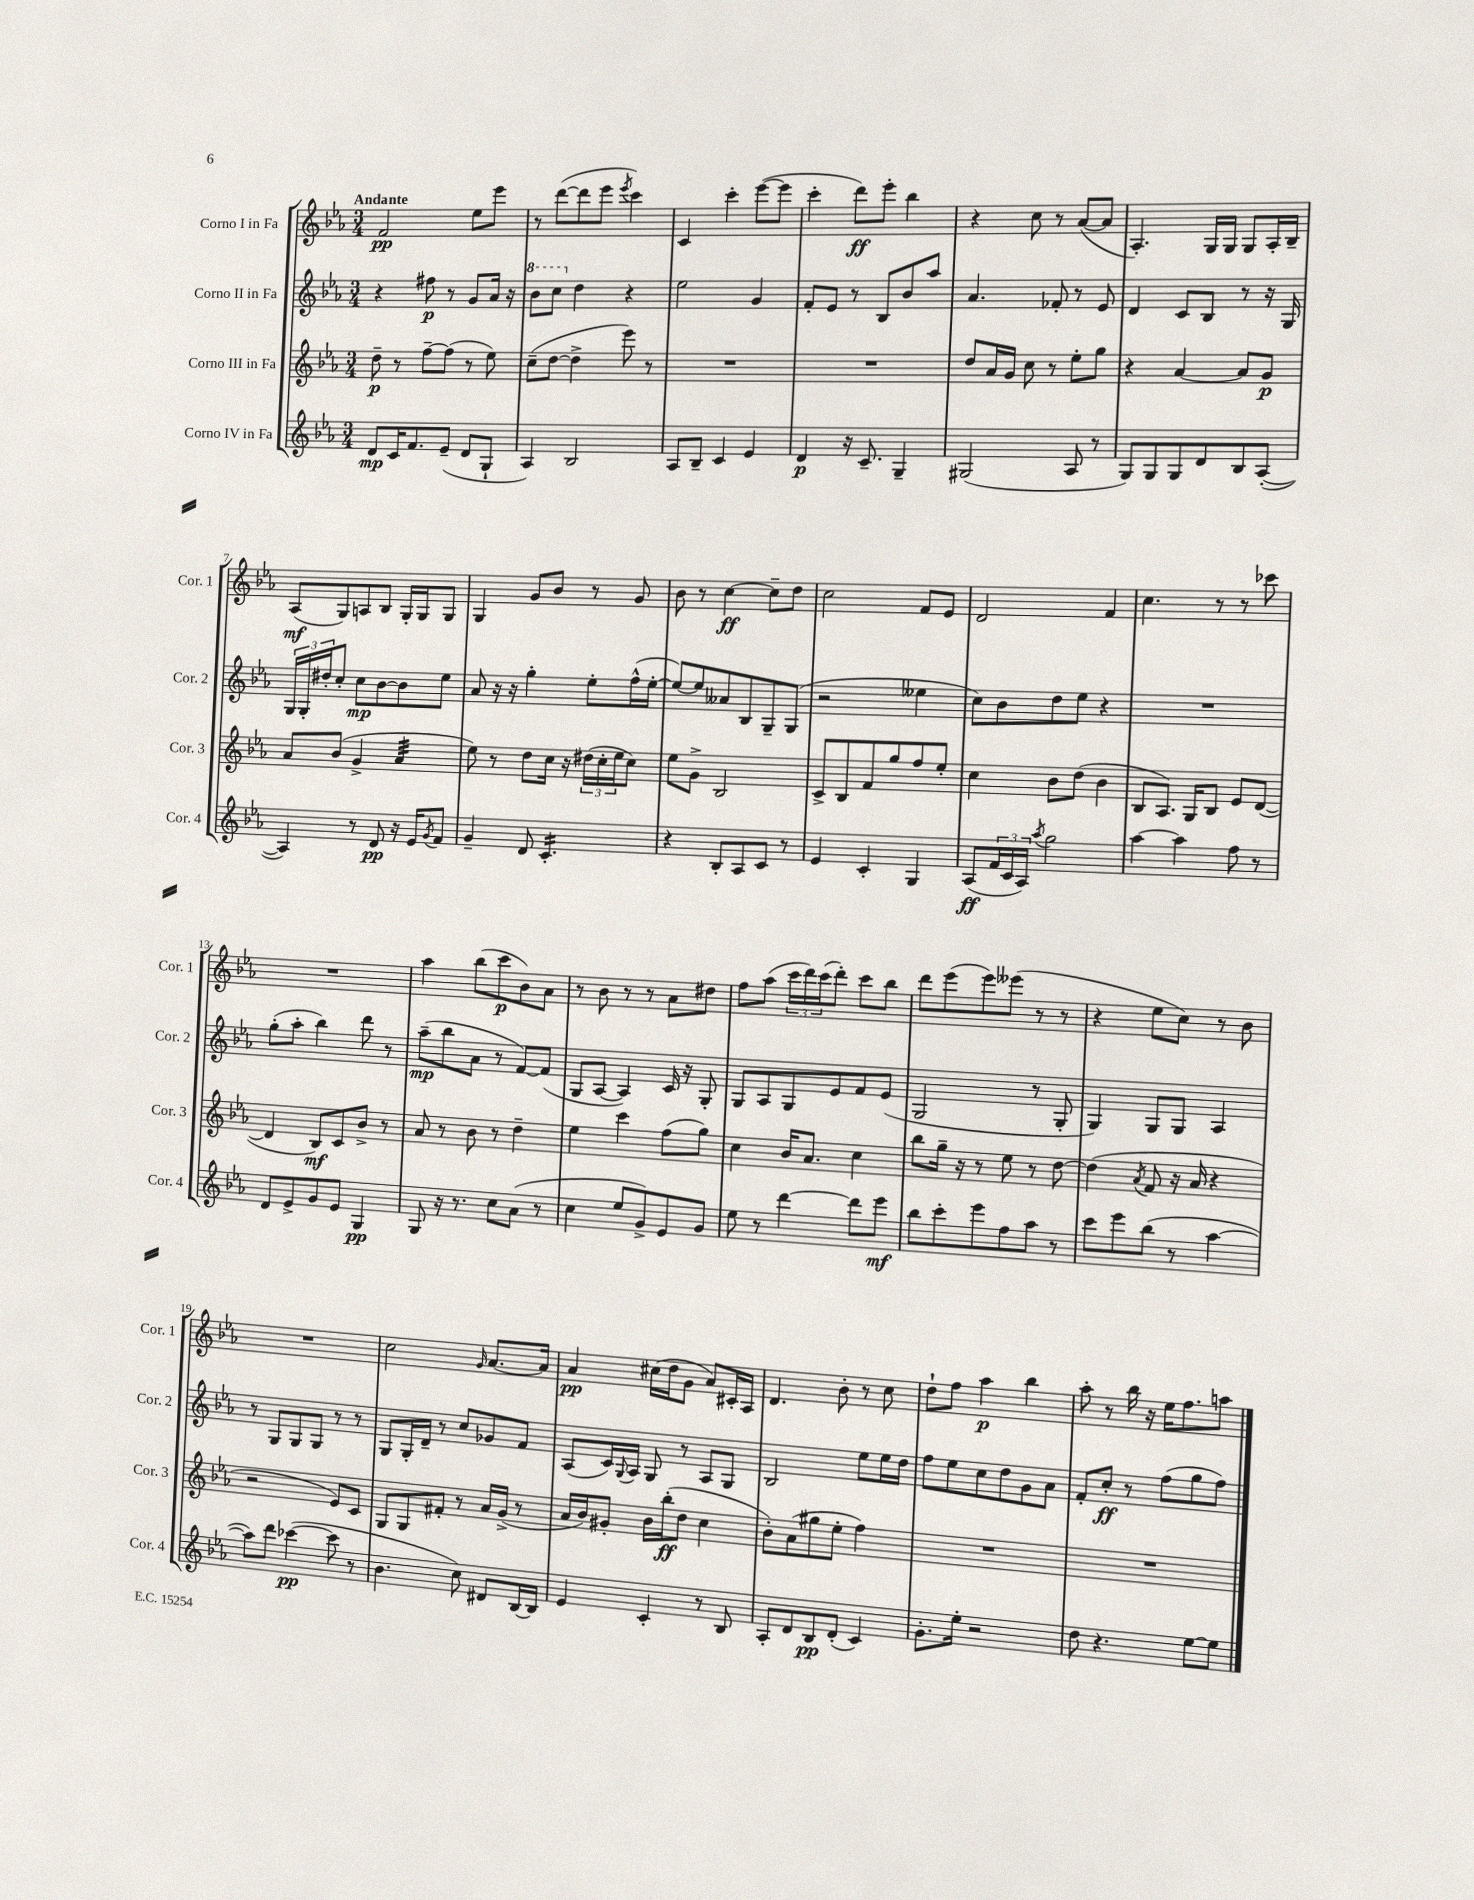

**kern	**kern	**kern	**kern
*staff4	*staff3	*staff2	*staff1
*clefG2	*clefG2	*clefG2	*clefG2
*k[b-e-a-]	*k[b-e-a-]	*k[b-e-a-]	*k[b-e-a-]
*M3/4	*M3/4	*M3/4	*M3/4
8d	8dd~	4r	2f
16c	8r	.	.
8.f	.	.	.
.	[8ff~	8ff#	.
(8e-~	(8ff]	8r	.
8d	8r	8g	8ee-
8G`	8ee-)	16a-	8eee-
.	.	16r	.
=	=	=	=
4A-)	(8cc~	8bb-	8r
.	[8dd	8ccc	([8ddd
2B-	4dd^]	4dd	8ddd]
.	.	.	8eee-
.	.	.	8qeee-
.	8eee-)	4r	4ccc)
.	8r	.	.
=	=	=	=
8A-	2.r	2ee-	4c
8B-~	.	.	.
4c	.	.	4ccc'
4e-	.	4g	([8eee-
.	.	.	8eee-]
=	=	=	=
4d	2.r	8f'	4ccc'
.	.	8e-	.
16r	.	8r	8ddd)
8.c~	.	.	.
.	.	8B-	8eee-'
4G~	.	8b-	4bb-
.	.	8aa-	.
=	=	=	=
(2G#	8dd	4.a-	4r
.	16a-	.	.
.	16g	.	.
.	8cc	.	8cc
.	8r	8f-'	8r
8A-	8ee-'	8r	([8a-
8r	8gg	8e-	8a-]
=	=	=	=
8G)	4r	4d	4.A-')
8G	.	.	.
8G	[4a-	8c	.
8d	.	8B-	16G
.	.	.	16G
8B-	8a-]	8r	8G
([8A-'	8g	16r	16A-'
.	.	16G	16B-~
=	=	=	=
4A-])	8a-	24G	(8A-
.	.	24G'	.
.	.	24dd#'	.
.	(8b-	8cc'	8G)
8r	4g^	8cc	8A
8d	.	[8b-	8B-
16r	4a-	8b-]	16G'
16e-	.	.	16G
8qg	.	.	.
8f	.	8ee-	8G
=	=	=	=
4g~	8ee-)	8a-	4G
.	8r	16r	.
.	.	16r	.
8d	8dd	4gg'	8g
4.c'	16cc	.	8b-
.	16r	.	.
.	(24dd#	8ee-'	8r
.	24cc'	.	.
.	24ee-	.	.
.	8cc)	(16ff^^	8g
.	.	[16ee-'	.
=	=	=	=
4r	8ee-	8ee-_)	8b-
.	8g^	8ee-]	8r
8B-'	2B-	8a--	[4cc
8A-	.	8B-	.
8c	.	8G~	8cc~]
8r	.	(8G	8dd
=	=	=	=
4e-	8c^	2r	2cc
.	8B-	.	.
4c'	8f	.	.
.	8gg	.	.
4G	8ff	4ee--	8f
.	8ee-'	.	8e-
=	=	=	=
(8A-	4cc	8cc)	2d
24f	.	8b-	.
24c	.	.	.
24A-)	.	.	.
8qaa-	.	.	.
2gg	8b-	8dd	.
.	(8dd	8ee-	.
.	4b-	4r	4f
=	=	=	=
[4aa-	8B-	2.r	4.cc
.	8.A-)	.	.
4aa-]	.	.	.
.	16G	.	.
.	8B-	.	8r
8ff	8e-	.	8r
8r	([8d	.	8ccc-
=	=	=	=
8d	4d]	(8gg'	2.r
8e-^	.	8aa-'	.
8g	8B-)	4bb-)	.
8e-	8c	.	.
4G	8b-^	8ddd	.
.	8r	8r	.
=	=	=	=
8G	8a-	(8aa-~	4aa-
16r	8r	8bb-	.
8.r	.	.	.
.	8b-	8a-	(8bb-
8cc	8r	8r	8ccc
(8a-	4dd~	[8f)	8b-)
8r	.	(8f]	8a-
=	=	=	=
4cc	4ee-	8G	8r
.	.	[8A-	8b-
8ee-	4ccc	4A-])	8r
8g^)	.	.	8r
8e-	(8ff	16c	8a-
.	.	16r	.
8g	8gg)	8G'	8dd#
=	=	=	=
8ee-	4cc	8G	8ff
8r	.	8A-	(8aa-
[4ddd	16b-	8G	24ccc
.	.	.	24ddd)
.	8.a-	.	.
.	.	.	(24ccc
.	.	8e-	8ddd')
8ddd]	4cc	8f	8ccc
8eee-	.	(8e-	8bb-
=	=	=	=
8bb-	8bb-	2G	8ddd
8ccc'	16gg~	.	(8eee-
.	16r	.	.
8eee-	8r	.	8eee-)
8ff	8ee-	.	(8eee--
8aa-	8r	8r	8r
8r	[8dd	8G'	8r
=	=	=	=
8ccc	(4dd]	4G)	4r
8eee-	.	.	.
.	8qa-	.	.
(8bb-	8f	8G	8ee-
8r	16r	8G	8cc)
.	16a-	.	.
[4aa-	4r	4A-	8r
.	.	.	8b-
=	=	=	=
8aa-])	2r	8r	2.r
8ddd	.	8G	.
([4ccc-	.	8G	.
.	.	8G	.
8ccc-]	8e-)	8r	.
8r	8c	8r	.
=	=	=	=
4.b-	8G	8G	2cc
.	8G	16G'	.
.	.	16d~	.
.	8f#'	8r	.
8cc)	8r	8cc	.
.	.	.	16qqg
8d#	16a-	8g-	[8.a-
.	(16g^	.	.
[16B-	8r	8f	.
16B-]	.	.	16a-]
=	=	=	=
4e-	16a-	(8A-	4a-
.	16b-)	.	.
.	8g#'	16c)	.
.	.	8qqG	.
.	.	16A-	.
4c'	16b-	8G	(16cc#
.	(16bb-'	.	16dd
.	8dd	8r	8g
8r	4cc	8A-	8a-)
8B-	.	8G	16c#'
.	.	.	16A-
=	=	=	=
8A-'	8b-')	2B-	4.d
8d	(8a-	.	.
8B-	8gg#	.	.
(8d'	8ee-'	.	8b-'
4c)	4ff)	8ee-	8r
.	.	16ee-	8cc
.	.	16dd	.
=	=	=	=
8.g'	2.r	8ff	8dd`
.	.	8ee-	8ff
16ee-'	.	.	.
2r	.	8cc	4aa-
.	.	8dd	.
.	.	8g	4bb-
.	.	8a-	.
=	=	=	=
8dd	2.r	8f'	8aa-'
4.r	.	8cc'	8r
.	.	8r	16bb-
.	.	.	16r
.	.	(8ff	16ee-
.	.	.	8.ff
[8ee-	.	8gg	.
8ee-]	.	8ff)	8aa
==	==	==	==
*-	*-	*-	*-
